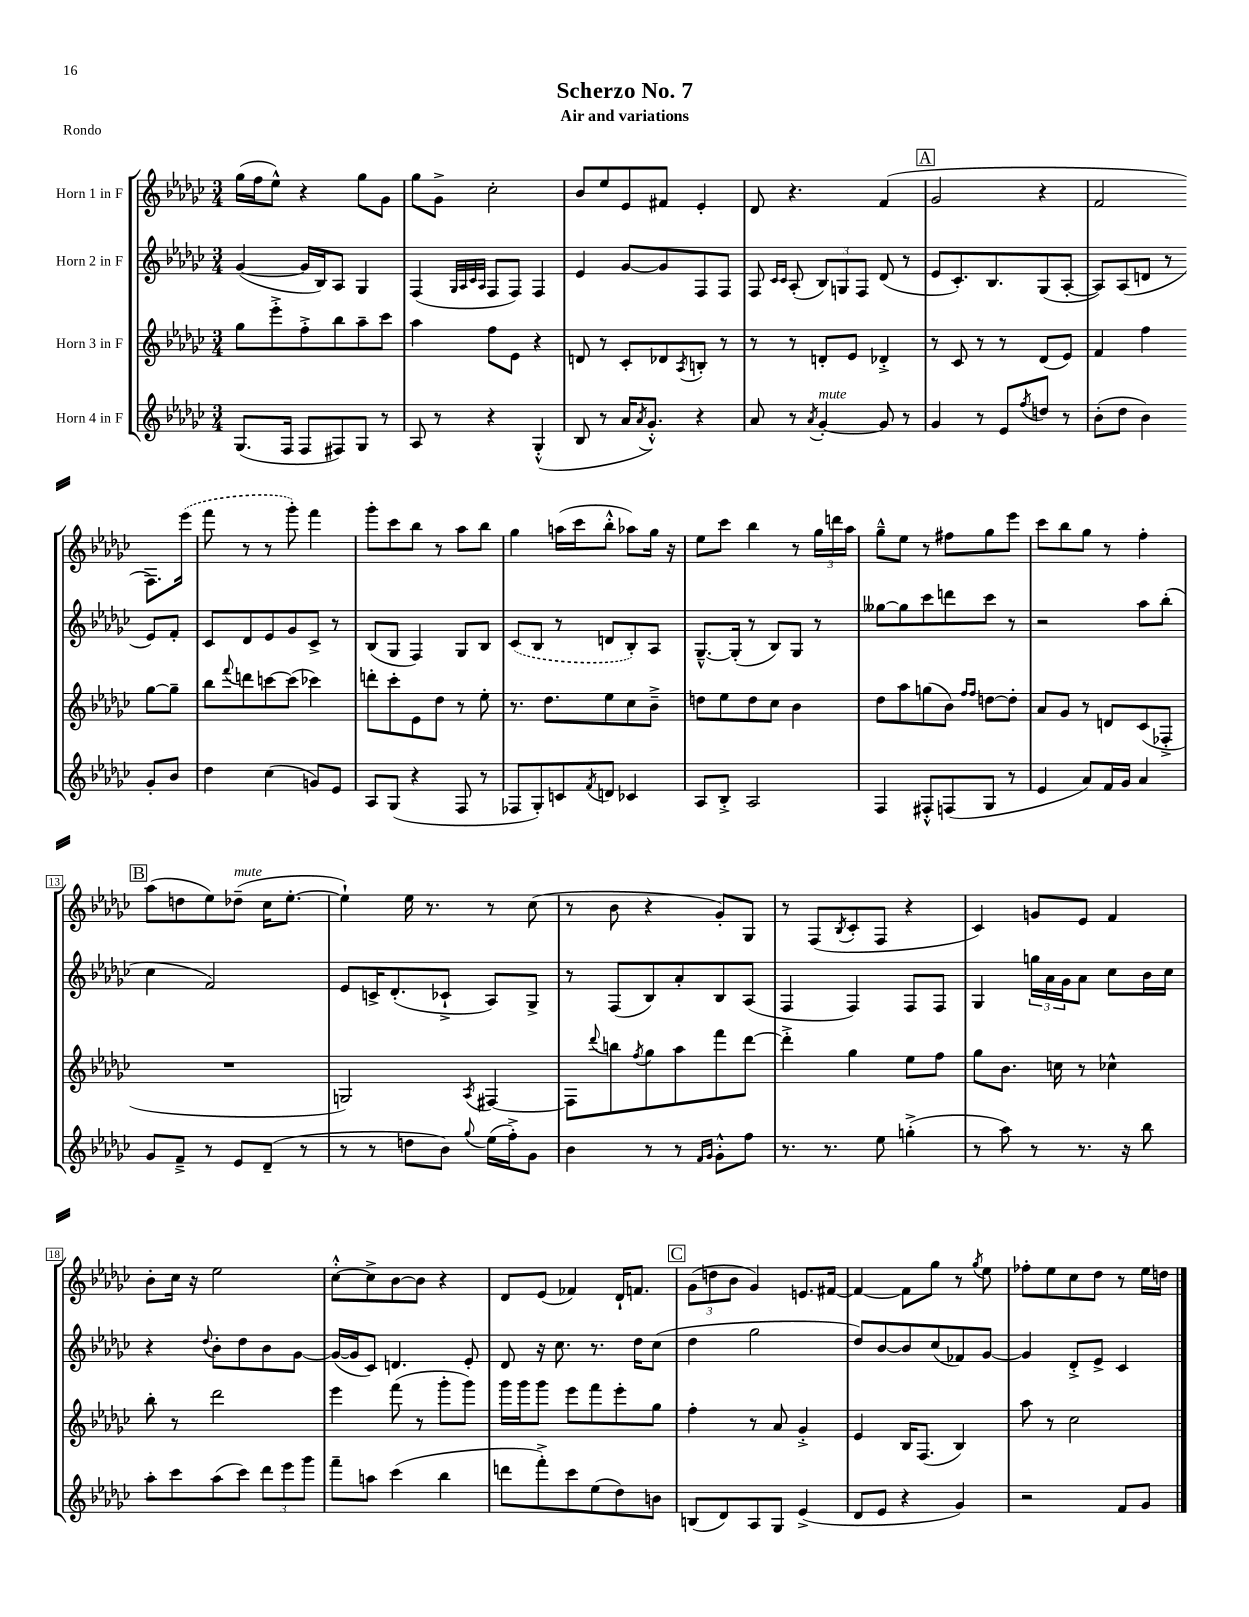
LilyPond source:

\header { title = "Scherzo No. 7" subtitle = "Air and variations" piece = "Rondo" }
<<
\new StaffGroup <<
\new Staff = "s0" \with { instrumentName = "Horn 1 in F" } {
    \clef treble \key ges \major \numericTimeSignature \time 3/4
    ges''16( f''16 ees''8-^) r4 ges''8 ges'8 |
    ges''8 ges'8-> ces''2-. |
    bes'8 ees''8 ees'8 fis'8 ees'4-. |
    des'8 r4. f'4( |
    \mark \markup { \box "A" } ges'2 r4 |
    f'2 f8.) \once \slurDashed ees'''16( |
    f'''8 r8 r8 ges'''8-.) f'''4 |
    ges'''8-. ces'''8 bes''8 r8 aes''8 bes''8 |
    ges''4 a''16( ces'''16 bes''8-.-^ aes''8) ges''16 r16 |
    ees''8 ces'''8 bes''4 r8 \tuplet 3/2 { ges''16 d'''16 aes''16 } |
    ges''8---^ ees''8 r8 fis''8 ges''8 ees'''8 |
    ces'''8 bes''8 ges''8 r8 f''4-. |
    \mark \markup { \box "B" } aes''8( d''8 ees''8) des''8--^\markup { \italic "mute" }( ces''16 ees''8.~-. |
    ees''4-!) ees''16 r8. r8 ces''8( |
    r8 bes'8 r4 ges'8-.) ges8 |
    r8 f8( \acciaccatura { bes8 } ces'8-. f8 r4 |
    ces'4) g'8 ees'8 f'4 |
    bes'8-. ces''16 r16 ees''2 |
    ces''8~-.-^ ces''8-> bes'8~ bes'8 r4 |
    des'8 ees'8( fes'4) des'16-! f'8. |
    \mark \markup { \box "C" } \tuplet 3/2 { ges'8( d''8 bes'8 } ges'4) e'8. fis'16~ |
    fis'4~ fis'8 ges''8 r8 \acciaccatura { ges''8 } ees''8 |
    fes''8-. ees''8 ces''8 des''8 r8 ees''16 d''16 \bar "|." |
}
\new Staff = "s1" \with { instrumentName = "Horn 2 in F" } {
    \clef treble \key ges \major \numericTimeSignature \time 3/4
    ges'4~( ges'16 bes16) aes8 ges4 |
    f4( \grace { ges32 aes32 ces'32 aes32 } f8 f8) f4 |
    ees'4 ges'8~ ges'8 f8 f8 |
    f8 \grace { ces'16 ces'16 } aes8-.( \tuplet 3/2 { bes8) g8 f8 } des'8( r8 |
    \mark \markup { \box "A" } ees'8 ces'8.-.) bes8. ges8( aes8~-. |
    aes8) aes8( d'8 r8 ees'8) f'8-. |
    ces'8 des'8 ees'8 ges'8 ces'8-> r8 |
    bes8( ges8 f4) ges8 bes8 |
    \once \slurDashed ces'8( bes8 r8 d'8 bes8-.) aes8 |
    ges8.~---^ ges16-.( r8 bes8) ges8 r8 |
    geses''8~ geses''8 ces'''8 d'''8 ces'''8 r8 |
    r2 aes''8 bes''8-.( |
    \mark \markup { \box "B" } ces''4 f'2) |
    ees'8 c'16-> des'8.-.( ces'8-!-> aes8) ges8-> |
    r8 f8( bes8) aes'8-. bes8 aes8( |
    f4 f4) f8 f8 |
    ges4 \tuplet 3/2 { g''16 aes'16 ges'16 } aes'8 ces''8 bes'16 ces''16 |
    r4 \appoggiatura { des''8 } bes'8-. des''8 bes'8 ges'8~ |
    ges'16~( ges'16 ces'8) d'4. ees'8-. |
    des'8 r16 ces''8. r8. des''16 ces''8( |
    \mark \markup { \box "C" } des''4 ges''2 |
    des''8) bes'8~ bes'8 ces''8( fes'8) ges'8~ |
    ges'4 des'8-.-> ees'8-> ces'4 \bar "|." |
}
\new Staff = "s2" \with { instrumentName = "Horn 3 in F" } {
    \clef treble \key ges \major \numericTimeSignature \time 3/4
    ges''8 ees'''8-.-> f''8-.-> bes''8 aes''8-- ces'''8 |
    aes''4 f''8 ees'8 r4 |
    d'8 r8 ces'8-. des'8 \acciaccatura { aes8 } b8-. r8 |
    r8 r8 d'8-. ees'8 des'4-.-> |
    \mark \markup { \box "A" } r8 ces'8 r8 r8 des'8( ees'8) |
    f'4 f''4 ges''8~ ges''8-- |
    bes''8 \appoggiatura { f'''8 } d'''8 c'''8~ c'''8( ces'''4) |
    d'''8-. ces'''8-. ees'8 des''8 r8 ees''8-. |
    r8. des''8. ees''8 ces''8 bes'8---> |
    d''8 ees''8 d''8 ces''8 bes'4 |
    des''8 aes''8 g''8( bes'8) \grace { f''16 f''16 } d''8~ d''8-. |
    aes'8 ges'8 r8 d'8 ces'8( fes8-.-> |
    \mark \markup { \box "B" } R2. |
    g2) \acciaccatura { aes8 } fis4~ |
    fis8 \appoggiatura { des'''8 } b''8 \acciaccatura { f''8 } ges''8 aes''8 f'''8 des'''8~ |
    des'''4-.-> ges''4 ees''8 f''8 |
    ges''8 bes'8. c''16 r8 ces''4-^ |
    bes''8-. r8 des'''2 |
    ees'''4 f'''8( r8 ges'''8-. ges'''8) |
    ges'''16 ges'''16 ges'''8 ees'''8 f'''8 ees'''8-. ges''8 |
    \mark \markup { \box "C" } f''4-. r8 aes'8 ges'4-.-> |
    ees'4 bes16 f8.( bes4) |
    aes''8 r8 ces''2 \bar "|." |
}
\new Staff = "s3" \with { instrumentName = "Horn 4 in F" } {
    \clef treble \key ges \major \numericTimeSignature \time 3/4
    ges8.( f16 f8 fis8) ges8 r8 |
    aes8 r8 r4 ges4-.-^( |
    bes8 r8 aes'16 \acciaccatura { aes'8 } ges'8.-.-^) r4 |
    aes'8 r8 \acciaccatura { aes'8 } ges'4~-.^\markup { \italic "mute" } ges'8 r8 |
    \mark \markup { \box "A" } ges'4 r8 ees'8 \acciaccatura { f''8 } d''8 r8 |
    bes'8-.( des''8 bes'4) ges'8-. bes'8 |
    des''4 ces''4( g'8) ees'8 |
    aes8 ges8( r4 f8 r8 |
    fes8 ges8-.) c'8 \acciaccatura { f'8 } d'8 ces'4 |
    aes8 bes8-.-> aes2 |
    f4 fis8-.-^ f8( ges8 r8 |
    ees'4 aes'8) f'16 ges'16 aes'4 |
    \mark \markup { \box "B" } ges'8 f'8---> r8 ees'8 des'8--( r8 |
    r8 r8 d''8 bes'8) \appoggiatura { ges''8 } ees''16( f''16-.->) ges'8 |
    bes'4 r8 r8 \grace { f'16 ges'16 } ges'8-.-^ f''8 |
    r8. r8. ees''8 g''4-.->( |
    r8 aes''8) r8 r8. r16 bes''8 |
    aes''8-. ces'''8 aes''8( ces'''8) \tuplet 3/2 { des'''8 ees'''8 ges'''8 } |
    f'''8-- a''8 ces'''4( bes''4 |
    d'''8 f'''8-.->) ces'''8 ees''8( des''8) b'8 |
    \mark \markup { \box "C" } b8( des'8) aes8 ges8 ees'4->( |
    des'8 ees'8 r4 ges'4) |
    r2 f'8 ges'8 \bar "|." |
}
>>
>>
\layout { \context { \Score \override BarNumber.stencil = #(make-stencil-boxer 0.1 0.3 ly:text-interface::print) } }
